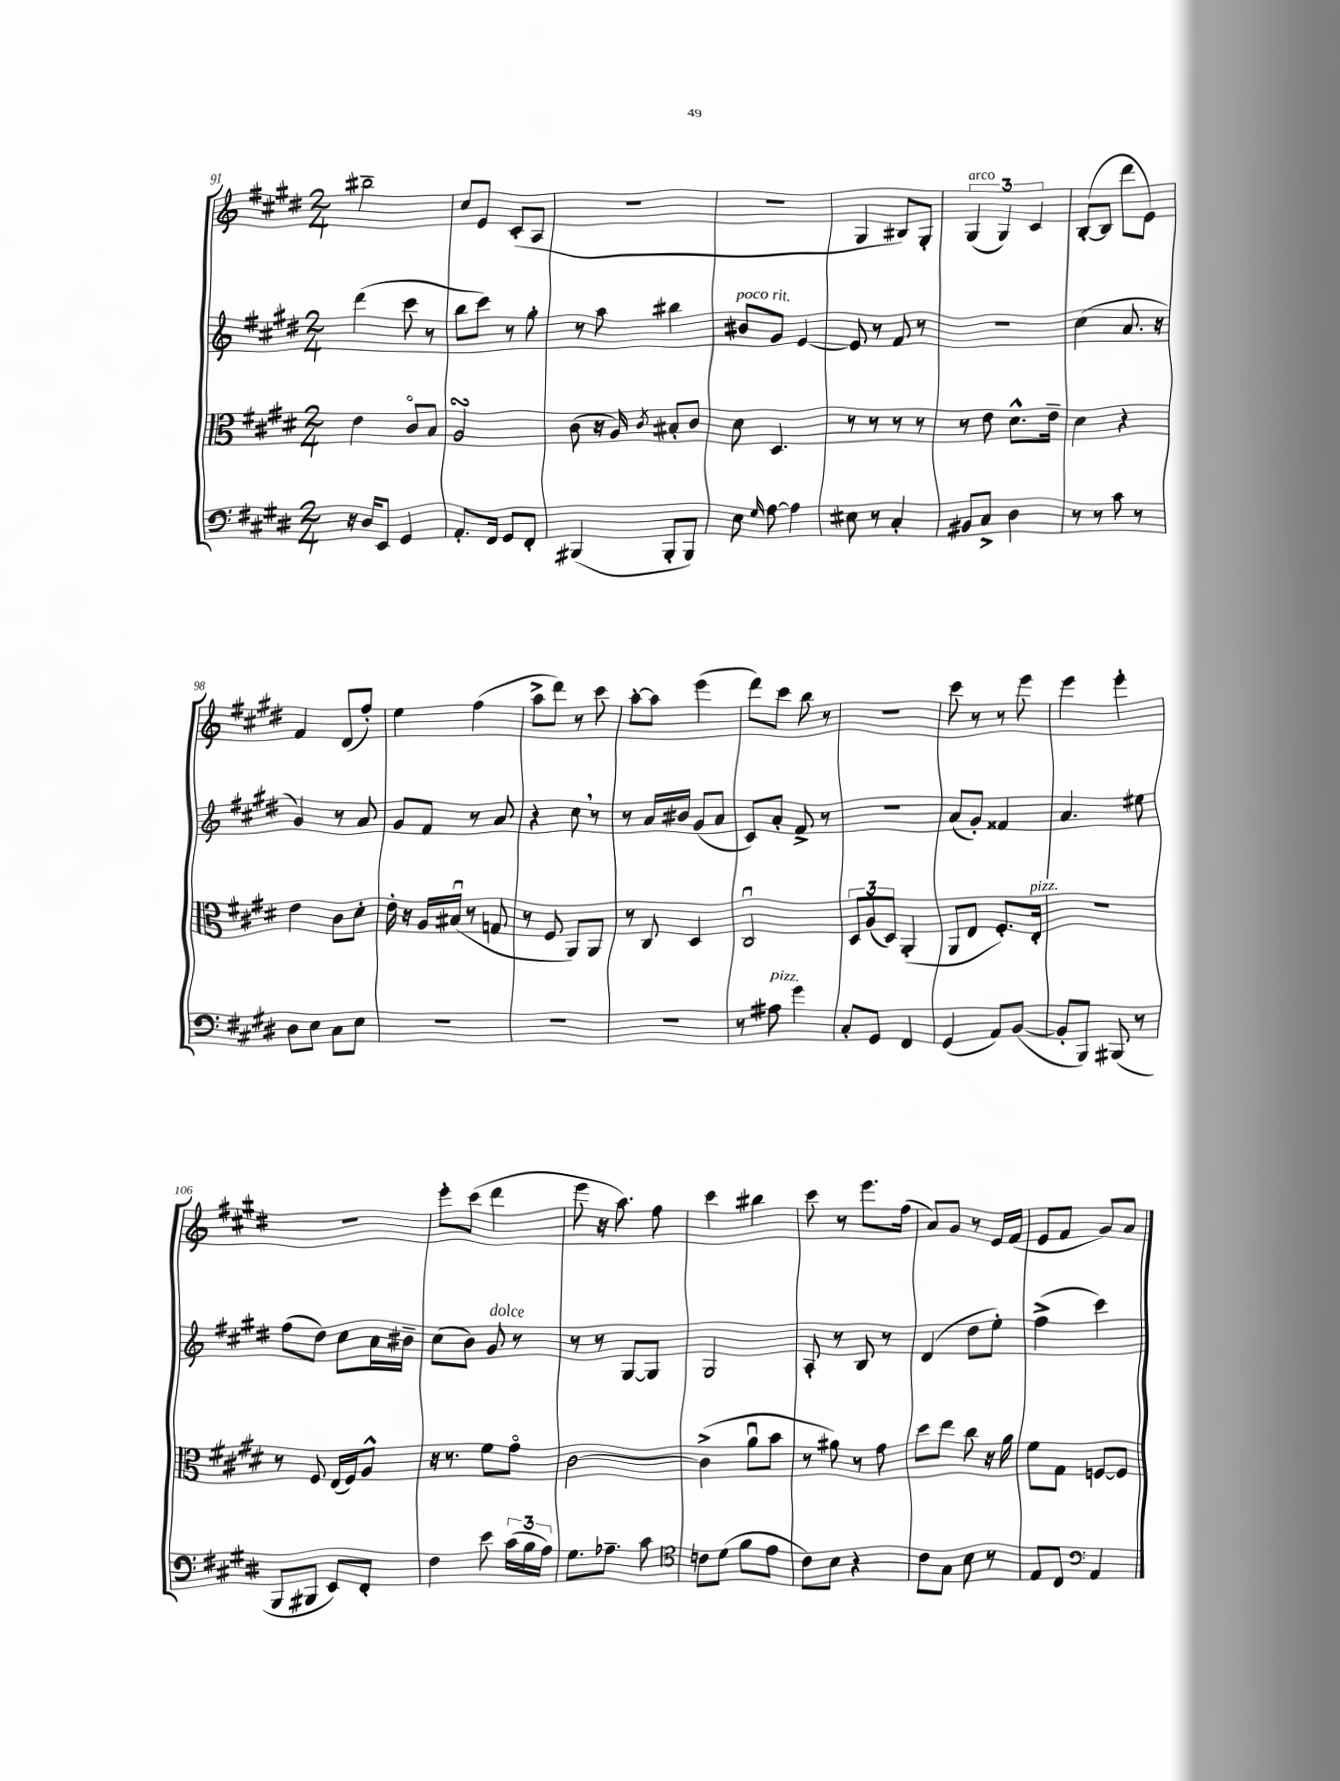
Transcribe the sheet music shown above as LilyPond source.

<<
\new StaffGroup <<
\new Staff = "s0" {
    \clef treble \key e \major \numericTimeSignature \time 2/4
    \autoBeamOff bis''2-- |
    cis''8[ e'8] cis'8[-.( a8] |
    R2 |
    R2 |
    gis4 bis8[) gis8]-. |
    \tuplet 3/2 { gis4^\markup { \italic "arco" }( gis4) cis'4 } |
    b8[~-.( b8] dis'''8[ e'8]) |
    fis'4 dis'8[( fis''8]-.) |
    e''4 fis''4( |
    a''8[-> dis'''8]) r8 cis'''8 |
    a''8[~-. a''8] e'''4( |
    dis'''8[) cis'''8] b''8 r8 |
    R2 |
    cis'''8 r8 r8 e'''8 |
    e'''4 e'''4-. |
    R2 |
    e'''8[-. cis'''8]( dis'''4 |
    e'''8 r16 a''8.) fis''8 |
    cis'''4 bis''4 |
    cis'''8 r8 e'''8.[ fis''16]( |
    a'8[) gis'8] r8 e'16[ fis'16]( |
    e'8[ fis'8] gis'8[) a'8] \bar "|." |
}
\new Staff = "s1" {
    \clef treble \key e \major \numericTimeSignature \time 2/4
    \autoBeamOff dis'''4( cis'''8 r8 |
    b''8[ cis'''8]) r8 gis''8-. |
    r8 a''8 bis''4 |
    bis'8[^\markup { \italic "poco rit." } gis'8] e'4~ |
    e'8 r8 fis'8 r8 |
    r2 |
    cis''4( a'8. r16 |
    gis'4) r8 a'8 |
    gis'8[ fis'8] r8 a'8 |
    r4 cis''8 \breathe r8 |
    r8 a'16[ bis'16] gis'8[( a'8] |
    cis'8[) a'8]-. fis'8-> r8 |
    r2 |
    a'8[( gis'8]-.) fisis'4 |
    a'4. eis''8 |
    fis''8[( dis''8]) cis''8[ a'16 bis'16]-- |
    cis''8[( b'8]) gis'8^\markup { \italic "dolce" } r8 |
    r8 r8 gis8[~ gis8] |
    gis2 |
    a8-. r8 b8 r8 |
    dis'4( dis''8[ e''8]-.) |
    fis''4->( cis'''4) \bar "|." |
}
\new Staff = "s2" {
    \clef alto \key e \major \numericTimeSignature \time 2/4
    \autoBeamOff e'4 cis'8[\flageolet b8] |
    a2\turn |
    cis'8( r16 a16) \acciaccatura { cis'8 } bis8[-. cis'8] |
    dis'8 dis4. |
    r8 r8 r8 r8 |
    r8 e'8 dis'8.[-^ e'16]-- |
    dis'4 r4 |
    e'4 cis'8[ dis'8]-. |
    e'16-. r16 a16[ bis16]\downbow( r8 g8 |
    r8 fis8 a,8[) a,8] |
    r8 cis8 dis4 |
    cis2\downbow |
    \tuplet 3/2 { dis8[ a8( dis8]) } a,4-.( |
    a,8[ e8] fis8.[-.) e16]-.^\markup { \italic "pizz." } |
    r2 |
    r8 fis8 e16[( fis16) a8]-^ |
    r16 r8. fis'8[ gis'8]\flageolet |
    cis'2~ |
    cis'4->( a'8[\downbow b'8] |
    r8 ais'8) r8 gis'8 |
    dis''8[ e''8] cis''8 r16 a'16 |
    fis'8[ gis8] f8[~ f8] \bar "|." |
}
\new Staff = "s3" {
    \clef bass \key e \major \numericTimeSignature \time 2/4
    \autoBeamOff r16 dis16[ e,8] gis,4 |
    a,8.[-. fis,16] gis,8[ fis,8]-. |
    bis,,4( bis,,8[-. bis,,8]) |
    e8 \grace { gis16 } a8~ a4 |
    eis8 r8 cis4-. |
    bis,8[ cis8]-> dis4 |
    r8 r8 cis'8 r8 |
    dis8[ e8] cis8[ e8] |
    R2 |
    R2 |
    R2 |
    r8 ais8^\markup { \italic "pizz." } gis'4 |
    cis8[-. gis,8] fis,4 |
    gis,4( a,8[) b,8]~( |
    b,8[-. b,,8]) bis,,8( r8 |
    b,,8[ bis,,8] e,8[) fis,8]-. |
    fis4 e'8 \tuplet 3/2 { cis'16[( b16 a16]) } |
    gis8.[ aes8.]-- cis'8 |
    \clef tenor c'8[ dis'8]( fis'8[ e'8] |
    cis'8[) b8] r4 |
    cis'8[ gis8] b8 r8 |
    e8[ cis8] \clef bass a,4 \bar "|." |
}
>>
>>
\layout { \context { \Score currentBarNumber = #91 } }
